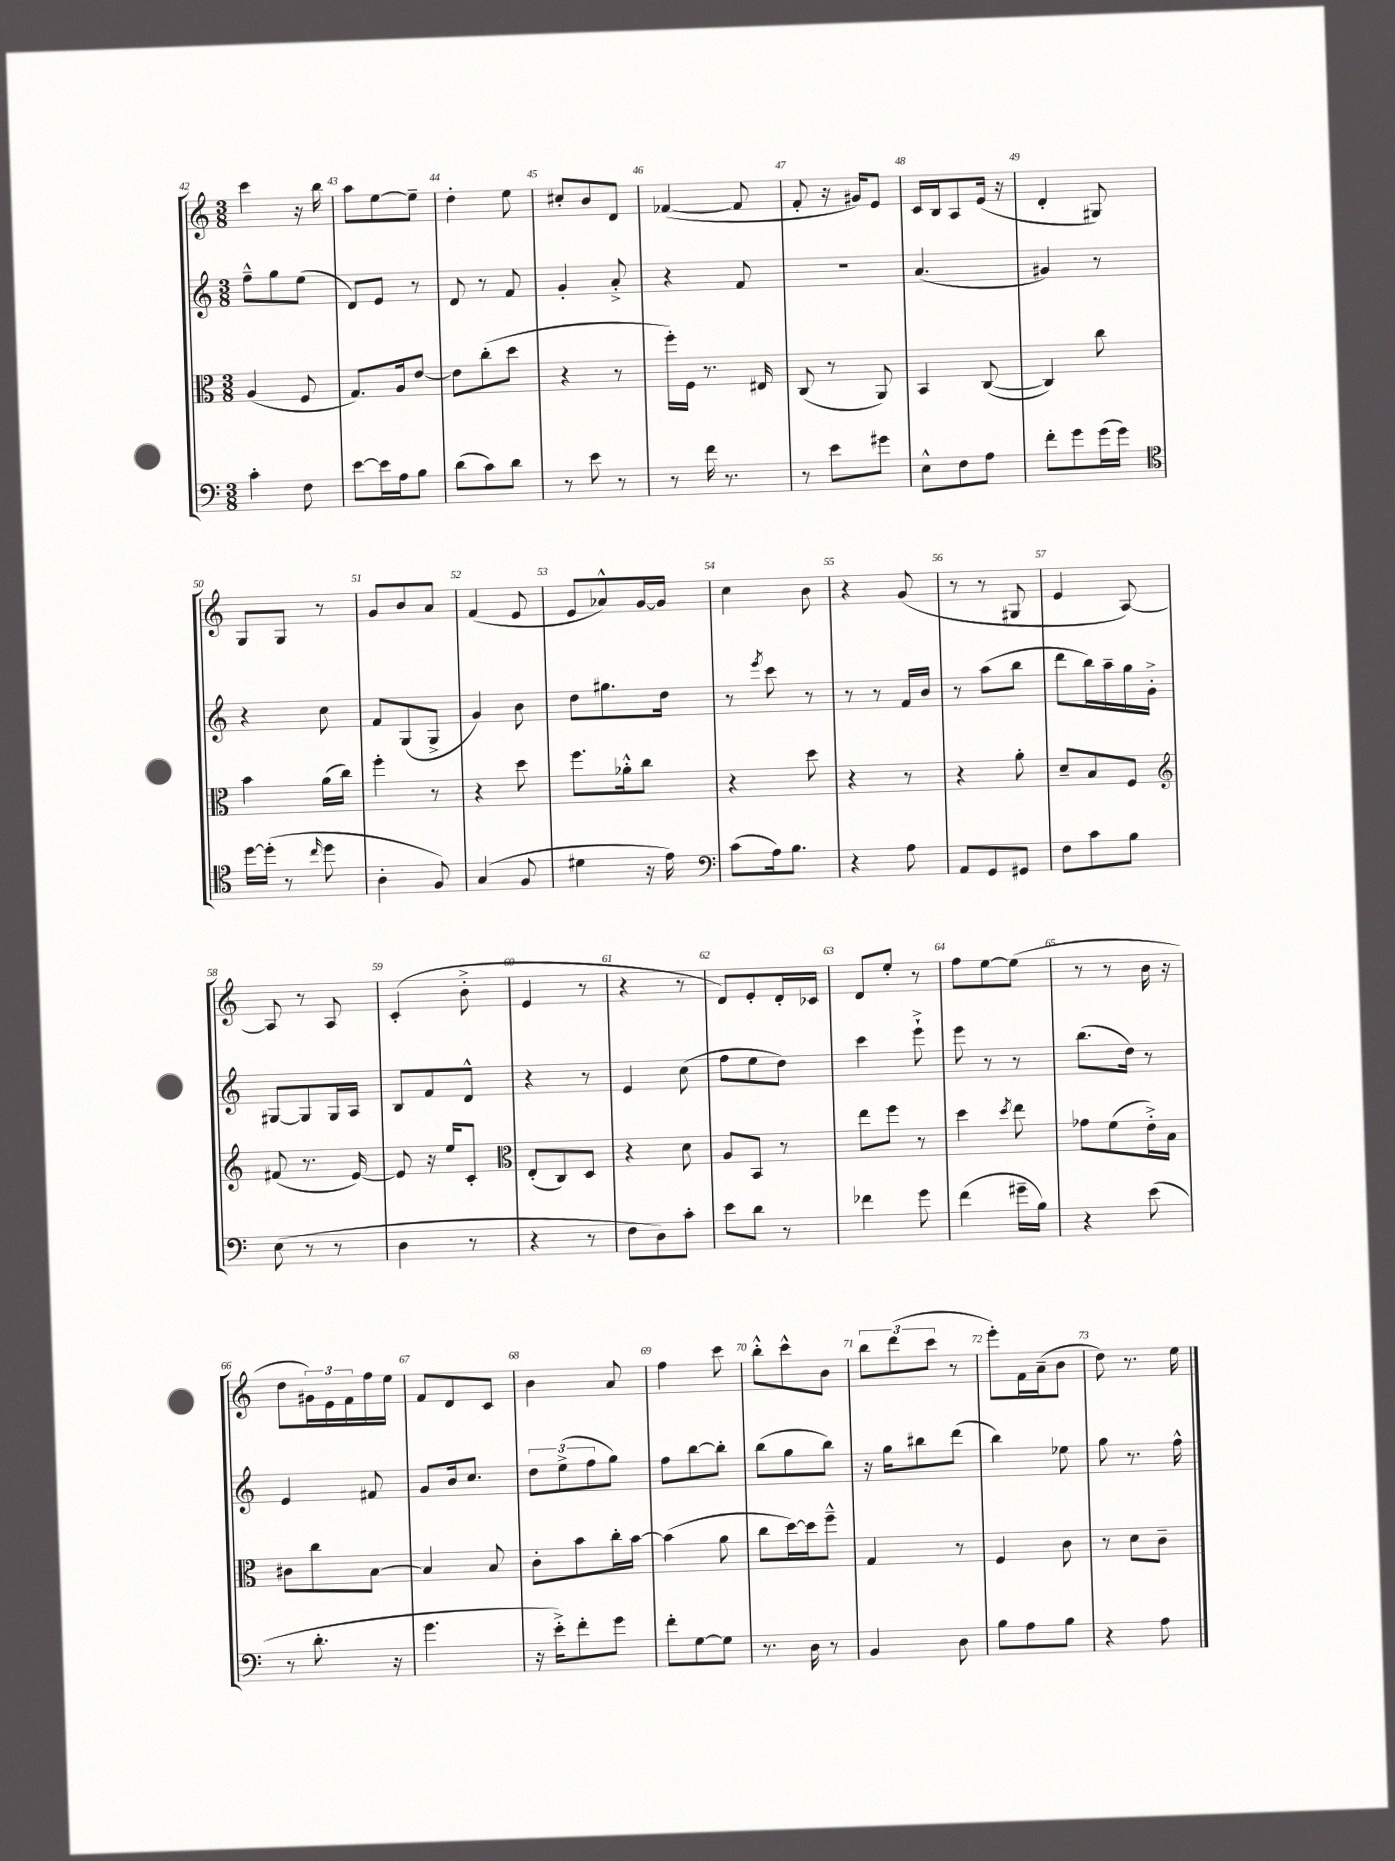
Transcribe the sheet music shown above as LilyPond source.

<<
\new StaffGroup <<
\new Staff = "s0" {
    \clef treble \key c \major \numericTimeSignature \time 3/8
    c'''4 r16 b''16 |
    a''8 e''8~ e''8-- |
    d''4-. e''8 |
    cis''8-. b'8 d'8 |
    fes'4~( fes'8 |
    f'8-. r16 gis'16) e'8 |
    c'16 b16 a8 e'16( r16 |
    d'4-. gis8) |
    g8 g8 r8 |
    g'8 b'8 a'8 |
    f'4( e'8 |
    e'8 aes'8-^) g'16~ g'16 |
    c''4 b'8 |
    r4 g'8( |
    r8 r8 gis8 |
    e'4 a8~) |
    a8 r8 a8 |
    c'4-.( b'8-.-> |
    e'4 r8 |
    r4 r8 |
    d'8) e'8-. d'16-. ces'16 |
    d'8 e''8-. r8 |
    f''8 e''8~ e''8( |
    r8 r8 b'16 r16 |
    d''8 \tuplet 3/2 { gis'16) e'16 f'16 } f''16 e''16 |
    f'8 d'8 c'8 |
    b'4 a'8 |
    f''4 c'''8 |
    b''8-.-^ c'''8-^ b'8 |
    \tuplet 3/2 { b''8 d'''8( c'''8 } r8 |
    e'''8-.) f'16 a'16--( b'8 |
    d''8) r8. e''16 \bar "|." |
}
\new Staff = "s1" {
    \clef treble \key c \major \numericTimeSignature \time 3/8
    f''8---^ g''8 e''8( |
    d'8) e'8 r8 |
    d'8 r8 f'8 |
    g'4-. a'8-.-> |
    r4 f'8 |
    R4. |
    a'4.( |
    gis'4) r8 |
    r4 c''8 |
    f'8 g8( g8-> |
    g'4) b'8 |
    d''8 gis''8. d''16 |
    r8 \acciaccatura { e'''8 } c'''8 r8 |
    r8 r8 f'16 b'16 |
    r8 a''8( b''8 |
    d'''8 b''16) a''16-- g''16 g'16-.-> |
    gis8~ gis8 gis16 a16 |
    b8 f'8 d'8-^ |
    r4 r8 |
    e'4 c''8( |
    f''8 e''8 d''8) |
    c'''4 e'''8-!-> |
    e'''8 r8 r8 |
    b''8.( d''16) r8 |
    e'4 fis'8 |
    g'8 b'16 c''8. |
    \tuplet 3/2 { d''8 e''8->( f''8 } g''8) |
    f''8 b''8~ b''8-. |
    b''8( g''8 b''8) |
    r16 g''16 bis''8 d'''8( |
    b''4) ees''8 |
    g''8 r8. f''16-^ \bar "|." |
}
\new Staff = "s2" {
    \clef alto \key c \major \numericTimeSignature \time 3/8
    a4( f8 |
    g8.) a16 e'8~ |
    e'8 c''8-.( d''8 |
    r4 r8 |
    f''16-.) f16 r8. eis16 |
    c8( r8 a,8) |
    b,4 c8~( |
    c4) c''8 |
    b'4 a'16( c''16) |
    f''4-. r8 |
    r4 d''8 |
    f''8. aes'16-.-^ c''8 |
    r4 d''8 |
    r4 r8 |
    r4 a'8-. |
    d'8-- b8 f8 |
    \clef treble fis'8( r8. e'16~) |
    e'8 r16 e''16 c'8-. |
    \clef alto e8-.( c8) d8 |
    r4 d'8 |
    a8 b,8 r8 |
    e''8 f''8 r8 |
    d''4 \acciaccatura { d''8 } e''8 |
    ges'8 f'8( e'16-.->) b16 |
    cis'8 c''8 b8~ |
    b4 b8 |
    c'8-. b'8 c''16-. b'16~ |
    b'4( a'8 |
    c''8 d''16~) d''16 f''8---^ |
    g4 r8 |
    f4 c'8 |
    r8 d'8 c'8-- \bar "|." |
}
\new Staff = "s3" {
    \clef bass \key c \major \numericTimeSignature \time 3/8
    c'4-. f8 |
    e'8~ e'16 a16 b8 |
    d'8( c'8) d'8 |
    r8 e'8 r8 |
    r8 f'16 r8. |
    r8 e'8 gis'8 |
    e8-^ f8 a8 |
    f'8-. g'8 g'16( g'16) |
    \clef tenor d''16~ d''16-.( r8 \grace { c''16 } d''8 |
    a4-. f8) |
    g4( f8 |
    dis'4 r16 e'16) |
    \clef bass c'8( a16) b8. |
    r4 a8 |
    a,8 g,8 gis,8 |
    f8 c'8 b8 |
    e8( r8 r8 |
    d4 r8 |
    r4 r8 |
    f8 d8) c'8-. |
    e'8 d'8 r8 |
    fes'4 g'8 |
    f'4( gis'16-- b16) |
    r4 e'8( |
    r8 d'8.-. r16 |
    g'4. |
    r16 e'16-.->) f'8-. g'8 |
    f'8-. g8~ g8 |
    r8. d16 r8 |
    b,4 d8 |
    b8 a8 b8 |
    r4 a8 \bar "|." |
}
>>
>>
\layout { \context { \Score currentBarNumber = #42 \override BarNumber.break-visibility = ##(#f #t #t) barNumberVisibility = #all-bar-numbers-visible } }
